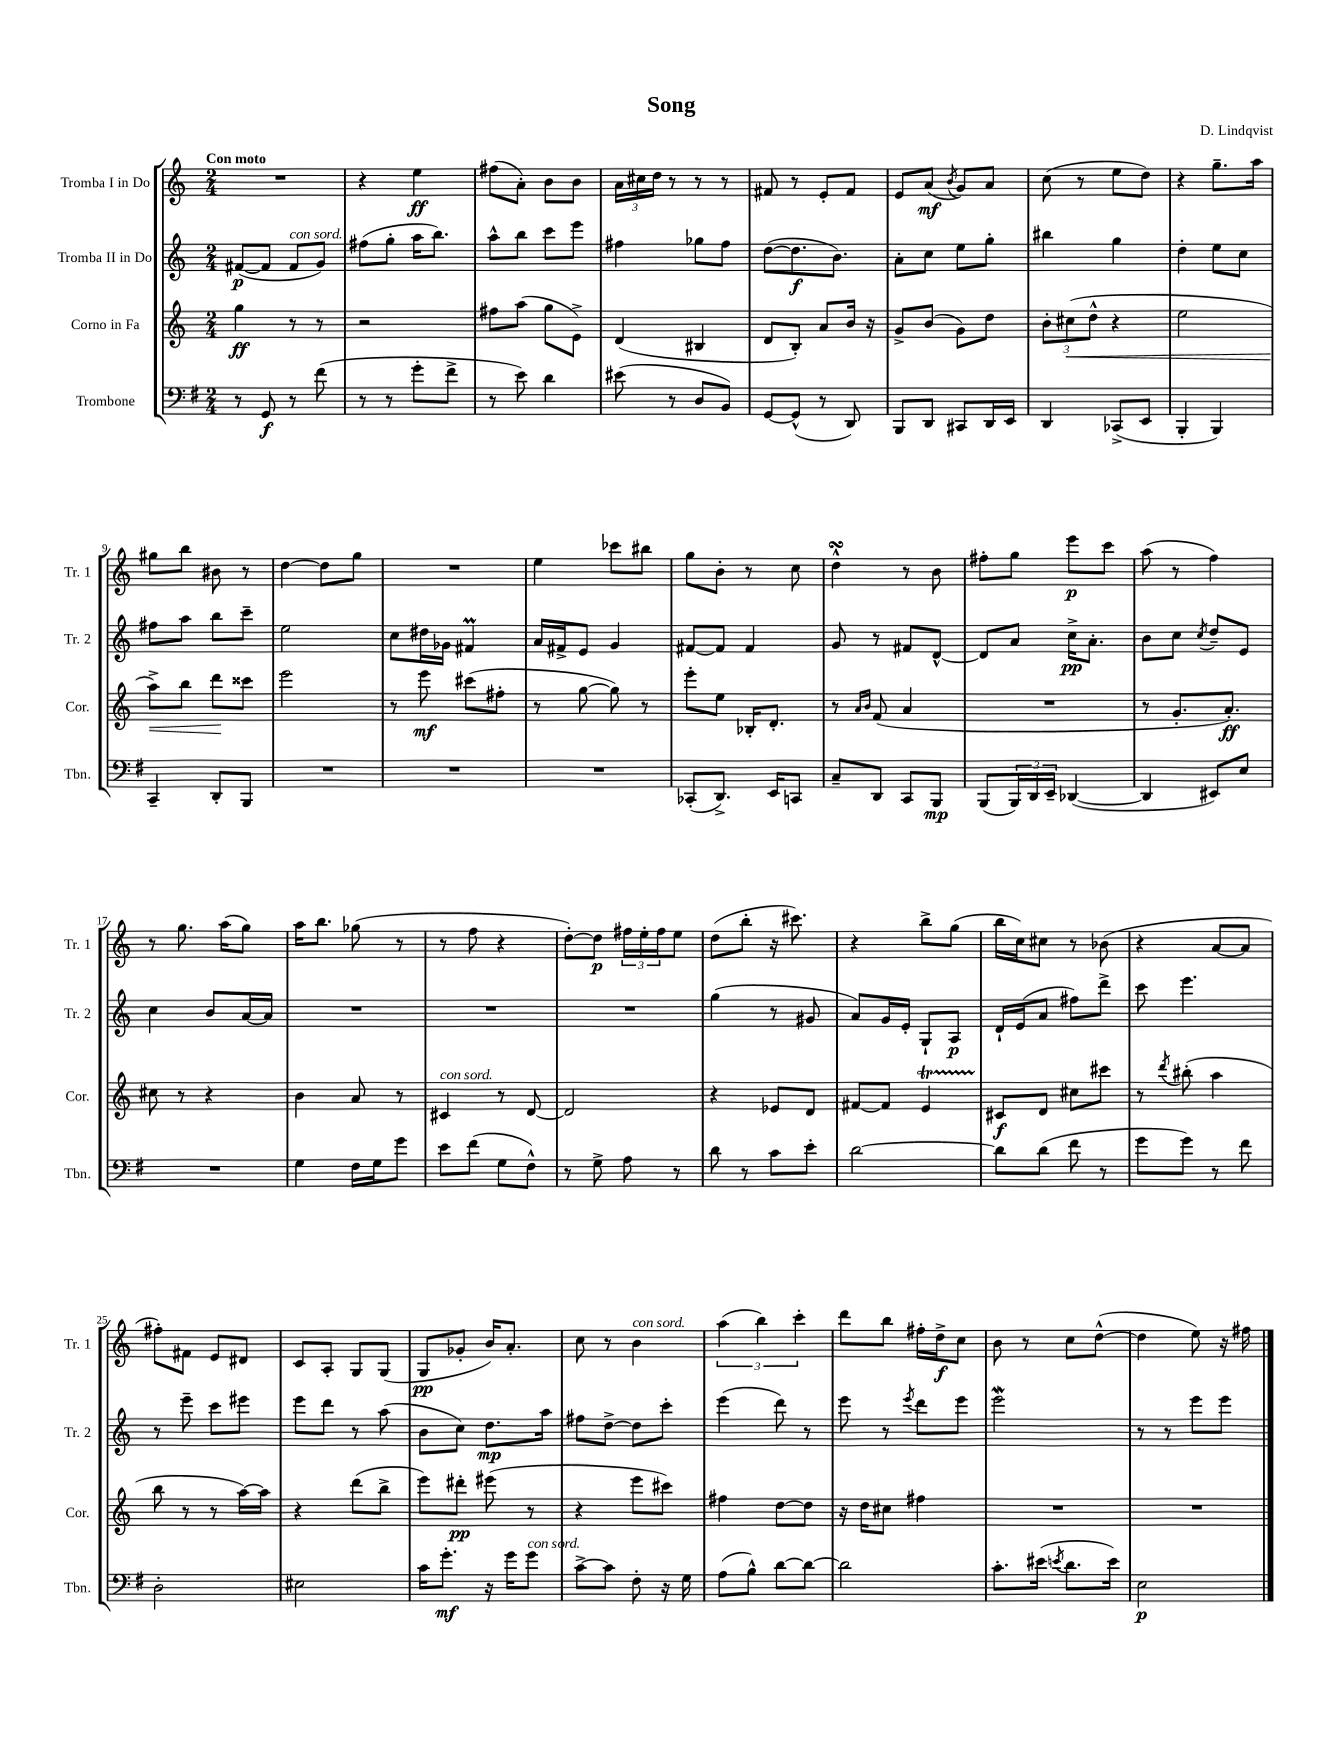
\header { title = "Song" composer = "D. Lindqvist" }
<<
\new StaffGroup <<
\new Staff = "s0" \with { instrumentName = "Tromba I in Do" shortInstrumentName = "Tr. 1" } {
    \clef treble \key c \major \numericTimeSignature \time 2/4 \tempo "Con moto"
    R2 |
    r4 e''4\ff |
    fis''8( a'8-.) b'8 b'8 |
    \tuplet 3/2 { a'16 cis''16 d''16 } r8 r8 r8 |
    fis'8 r8 e'8-. fis'8 |
    e'8 a'8\mf( \acciaccatura { b'8 } g'8) a'8 |
    c''8( r8 e''8 d''8) |
    r4 g''8.-- a''16 |
    gis''8 b''8 bis'8 r8 |
    d''4~ d''8 g''8 |
    R2 |
    e''4 ces'''8 bis''8 |
    g''8 b'8-. r8 c''8 |
    d''4-^\turn r8 b'8 |
    fis''8-. g''8 e'''8\p c'''8 |
    a''8( r8 f''4) |
    r8 g''8. a''16( g''8) |
    a''16 b''8. ges''8( r8 |
    r8 f''8 r4 |
    d''8~-.) d''8\p \tuplet 3/2 { fis''16 e''16-. fis''16 } e''8 |
    d''8( b''8-. r16 cis'''8.) |
    r4 b''8-> g''8( |
    b''16 c''16) cis''8 r8 bes'8( |
    r4 a'8~ a'8 |
    fis''8-.) fis'8 e'8 dis'8 |
    c'8 a8-. g8 g8( |
    g8\pp ges'8-. b'16) a'8.-. |
    c''8 r8 b'4^\markup { \italic "con sord." } |
    \tuplet 3/2 { a''4( b''4) c'''4-. } |
    d'''8 b''8 fis''16-. d''16->\f c''8 |
    b'8 r8 c''8 d''8~-^( |
    d''4 e''8) r16 fis''16 \bar "|." |
}
\new Staff = "s1" \with { instrumentName = "Tromba II in Do" shortInstrumentName = "Tr. 2" } {
    \clef treble \key c \major \numericTimeSignature \time 2/4
    fis'8~\p( fis'8 fis'8^\markup { \italic "con sord." } g'8) |
    fis''8( g''8-. a''16 b''8.) |
    a''8-^ b''8 c'''8 e'''8 |
    fis''4 ges''8 fis''8 |
    d''8~( d''8.\f b'8.) |
    a'8-. c''8 e''8 g''8-. |
    bis''4 g''4 |
    d''4-. e''8 c''8 |
    fis''8 a''8 b''8 c'''8-- |
    e''2 |
    c''8 dis''16 ges'16 fis'4\prall |
    a'16 fis'16-> e'8 g'4 |
    fis'8~ fis'8 fis'4 |
    g'8 r8 fis'8 d'8~-^ |
    d'8 a'8 c''16->\pp a'8.-. |
    b'8 c''8 \acciaccatura { c''8 } d''8-- e'8 |
    c''4 b'8 a'16~ a'16 |
    R2 |
    R2 |
    R2 |
    g''4( r8 gis'8 |
    a'8) g'16 e'16-. g8-! a8\p |
    d'16-! e'16( a'8 fis''8) d'''8-> |
    c'''8 e'''4. |
    r8 e'''8-- c'''8 eis'''8 |
    e'''8 d'''8 r8 a''8( |
    b'8 c''8) d''8.\mp a''16 |
    fis''8 d''8~-> d''8 c'''8-. |
    e'''4( d'''8) r8 |
    e'''8 r8 \acciaccatura { e'''8 } d'''8 e'''8 |
    e'''2\mordent |
    r8 r8 e'''8 e'''8 \bar "|." |
}
\new Staff = "s2" \with { instrumentName = "Corno in Fa" shortInstrumentName = "Cor." } {
    \clef treble \key c \major \numericTimeSignature \time 2/4
    g''4\ff r8 r8 |
    r2 |
    fis''8 a''8( g''8 e'8->) |
    d'4( bis4 |
    d'8 b8-.) a'8 b'16 r16 |
    g'8-> b'8( g'8) d''8 |
    \tuplet 3/2 { b'8-. cis''8\<( d''8-^ } r4 |
    e''2 |
    a''8->) b''8 d'''8\! cisis'''8 |
    e'''2 |
    r8 e'''8\mf cis'''8( fis''8-. |
    r8 g''8~ g''8) r8 |
    e'''8-. e''8 bes16-. d'8.-. |
    r8 \grace { a'16 b'16 } f'8( a'4 |
    R2 |
    r8 g'8.-. a'8.-.\ff) |
    cis''8 r8 r4 |
    b'4 a'8 r8 |
    cis'4^\markup { \italic "con sord." } r8 d'8~ |
    d'2 |
    r4 ees'8 d'8 |
    fis'8~ fis'8 e'4\startTrillSpan |
    cis'8\stopTrillSpan\f d'8 cis''8 cis'''8 |
    r8 \acciaccatura { d'''8 } bis''8-.( a''4 |
    b''8 r8 r8 a''16~) a''16 |
    r4 d'''8( b''8-> |
    e'''8) dis'''8-.\pp eis'''8( r8 |
    r4 e'''8 cis'''8) |
    fis''4 d''8~ d''8 |
    r16 d''16 cis''8 fis''4 |
    R2 |
    R2 \bar "|." |
}
\new Staff = "s3" \with { instrumentName = "Trombone" shortInstrumentName = "Tbn." } {
    \clef bass \key g \major \numericTimeSignature \time 2/4
    r8 g,8\f r8 fis'8( |
    r8 r8 g'8-. fis'8-> |
    r8 e'8) d'4 |
    eis'8( r8 d8 b,8) |
    g,8~ g,8-^( r8 d,8) |
    b,,8 d,8 cis,8 d,16 e,16 |
    d,4 ces,8->( e,8 |
    b,,4-. b,,4) |
    c,4-- d,8-. b,,8 |
    R2 |
    R2 |
    R2 |
    ces,8-.( d,8.->) e,16 c,8 |
    c8-- d,8 c,8 b,,8\mp |
    b,,8( \tuplet 3/2 { b,,16) d,16 e,16-- } des,4~( |
    des,4 eis,8) e8 |
    R2 |
    g4 fis16 g16 g'8 |
    e'8 fis'8( g8 fis8-^) |
    r8 g8-> a8 r8 |
    d'8 r8 c'8 e'8-. |
    d'2~ |
    d'8 d'8( fis'8 r8 |
    g'8 g'8) r8 fis'8 |
    d2-. |
    eis2 |
    c'16 g'8.-.\mf r16 g'16 g'8^\markup { \italic "con sord." } |
    c'8~-> c'8 fis8-. r16 g16 |
    a8( b8-^) d'8~ d'8~ |
    d'2 |
    c'8.-. eis'16( \acciaccatura { e'8 } d'8. e'16) |
    e2\p \bar "|." |
}
>>
>>
